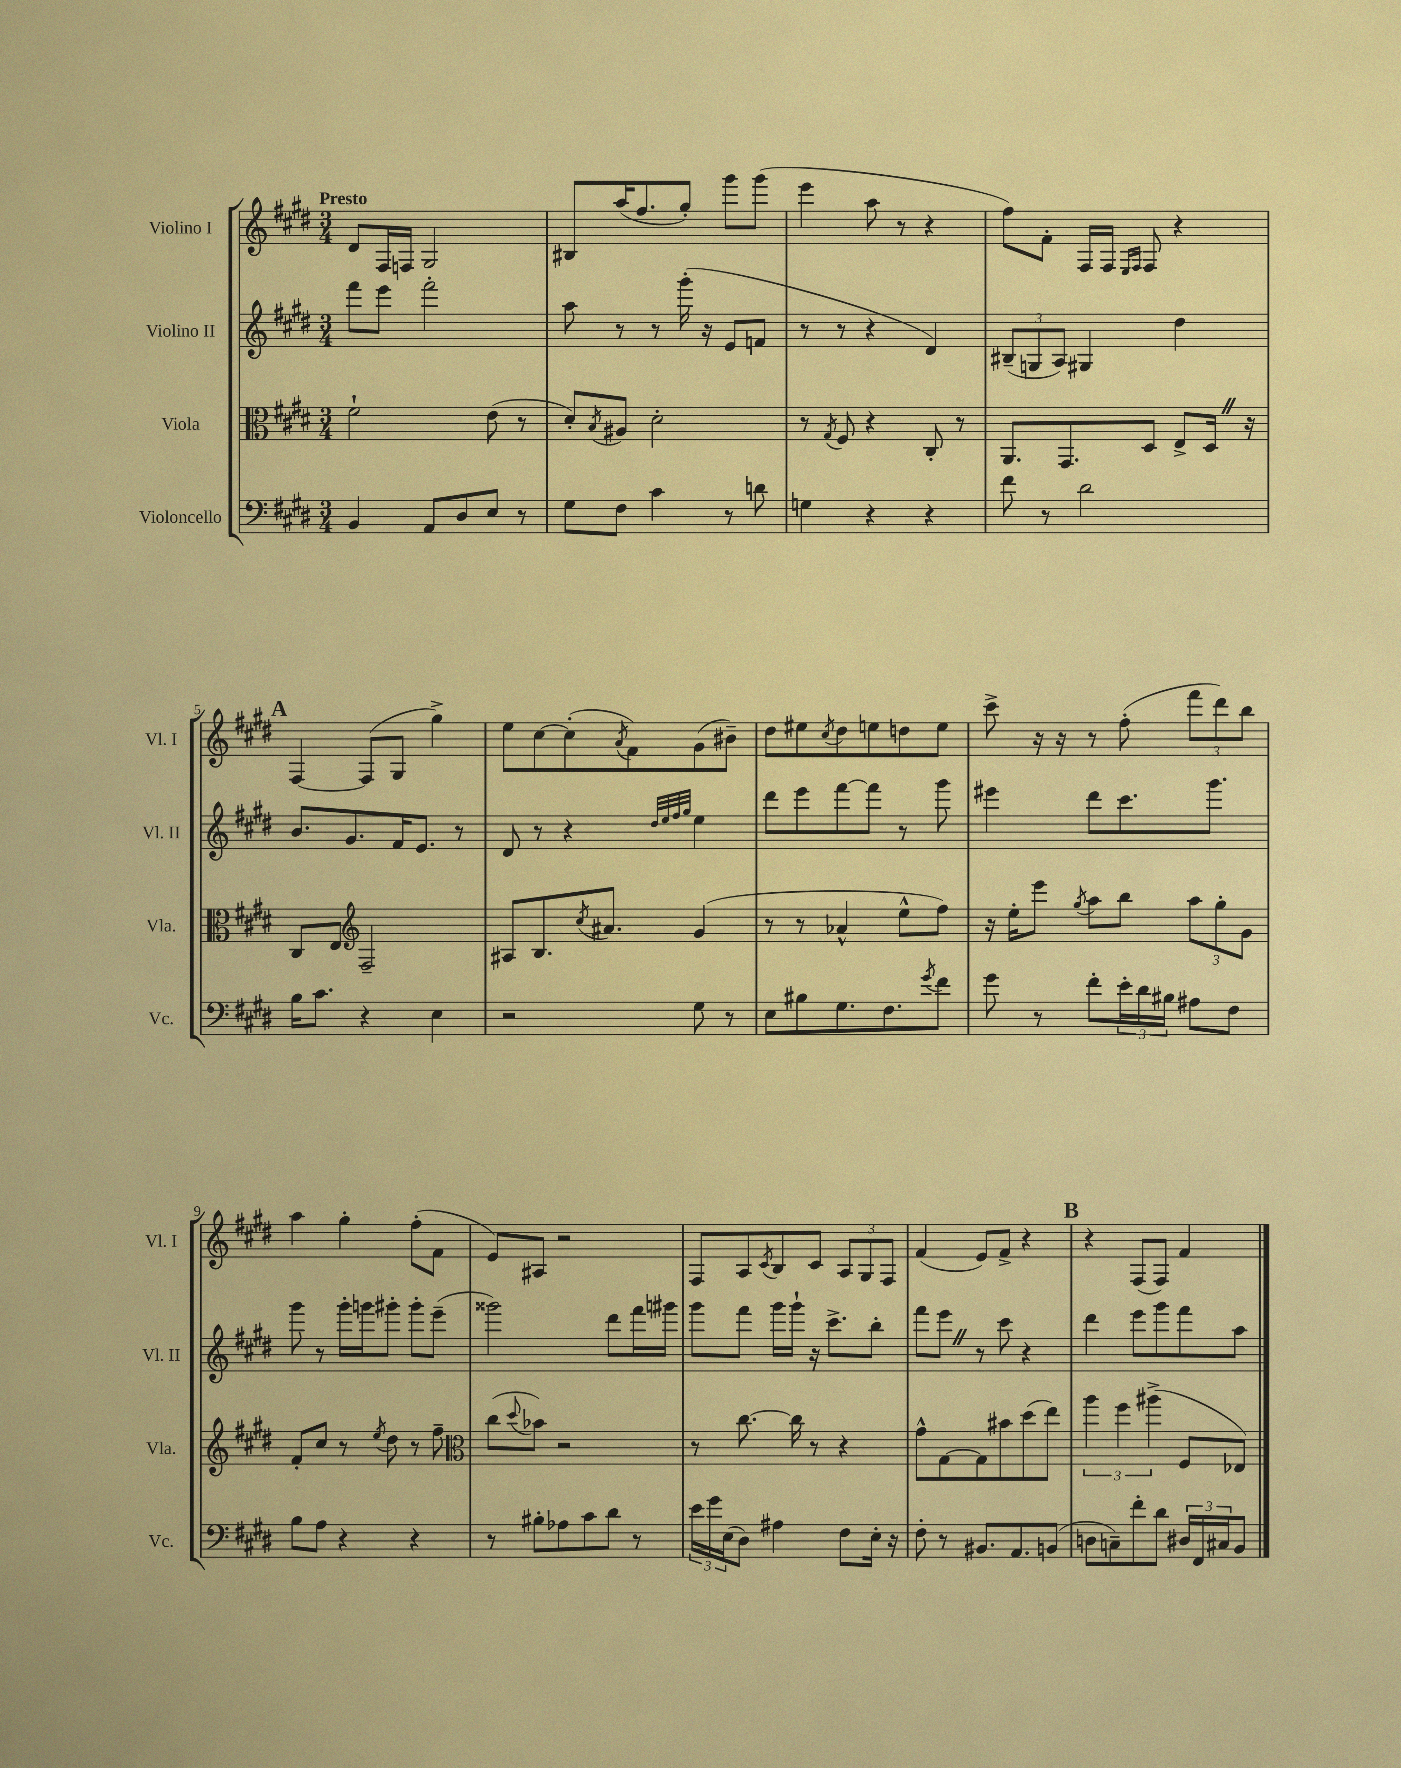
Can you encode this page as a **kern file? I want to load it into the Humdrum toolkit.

**kern	**kern	**kern	**kern
*part4	*part3	*part2	*part1
*staff4	*staff3	*staff2	*staff1
*I"Violoncello	*I"Viola	*I"Violino II	*I"Violino I
*I'Vc.	*I'Vla.	*I'Vl. II	*I'Vl. I
*clefF4	*clefC3	*clefG2	*clefG2
*k[f#c#g#d#]	*k[f#c#g#d#]	*k[f#c#g#d#]	*k[f#c#g#d#]
*M3/4	*M3/4	*M3/4	*M3/4
=1	=1	=1	=1
!	!	!	!LO:TX:a:B:t=Presto
4BB/	2f#`\	8fff#\L	8d#/L
.	.	8eee\J	16F#/L
.	.	.	16Fn/JJ
8AA/L	.	2fff#'\	2G#/
8D#/	.	.	.
8E/J	(8e\	.	.
8r	8r	.	.
=2	=2	=2	=2
8G#\L	8d#'/L)	8aa\	8B#X/L
.	8qB/	.	.
8F#\J	8A#X/J	8r	(16aa/K
.	.	.	8.ff#/
4c#\	2d#'\	8r	.
.	.	(16ggg#'\	8gg#'/J)
.	.	16r	.
8r	.	8e/L	8ggg#\L
8dn\	.	8fn/J	(8ggg#\J
=3	=3	=3	=3
4Gn\	8r	8r	4eee\
.	8qG#/	.	.
.	8F#/	8r	.
4r	4r	4r	8aa\
.	.	.	8r
4r	8C#'/	4d#/)	4r
.	8r	.	.
=4	=4	=4	=4
8f#\	8.AA/L	(12B#X~/L	8ff#\L)
.	.	12Gn/	.
8r	.	.	8f#'\J
.	.	12A/J)	.
.	8.GG#/	.	.
2d#\	.	4G#X/	16F#/LL
.	.	.	16F#/JJ
.	.	.	16qqE/LL
.	.	.	16qqF#/JJ
.	8D#/J	.	8F#/
.	8E^/L	4dd#\	4r
.	16D#Z/Jk	.	.
.	16r	.	.
!!LO:LB:g=z
!!LO:REH:place=s1:t=A
=5	=5	=5	=5
16B\KL	8C#/L	8.b/L	[4F#/
8.c#\J	.	.	.
.	8E/J	.	.
.	.	8.g#/	.
*	*clefG2	*	*
4r	2F#~/	.	(8F#/L]
.	.	16f#/K	8G#/J
.	.	8.e/J	.
4E\	.	.	4gg#^\)
.	.	8r	.
=6	=6	=6	=6
2r	8A#X/L	8d#/	8ee\L
.	8.B/	8r	[8cc#\
.	.	4r	(8cc#'\]
.	8qcc#/	.	.
.	8.a#X/J	.	.
.	.	.	8qa/
.	.	.	8f#\)
.	.	32qqdd#/LLL	.
.	.	32qqee/	.
.	.	32qqff#/	.
.	.	32qqgg#/JJJ	.
8G#\	(4g#/	4ee\	(8g#\
8r	.	.	8b#X~\J)
=7	=7	=7	=7
8E\L	8r	8ddd#\L	8dd#\L
8B#X\	8r	8eee\	8ee#X\
.	.	.	8qcc#/
8.G#\	4a-X^^/	[8fff#\	8dd#\
.	.	8fff#\J]	8een\
8.F#\	.	.	.
.	8ee^^\L	8r	8ddn\
8qg#/	.	.	.
8f#\J	8ff#\J)	8ggg#\	8ee\J
=8	=8	=8	=8
8g#\	16r	4eee#X\	8ccc#^\
.	16ee'\KL	.	.
8r	8eee\J	.	16r
.	.	.	16r
.	8qgg#/	.	.
8f#'\L	8aa\L	8ddd#\L	8r
24e'\L	8bb\J	8.ccc#\	(8ff#'\
24d#\	.	.	.
24B#X\JJ	.	.	.
8A#X\L	12aa\L	.	12fff#\L
.	.	8.ggg#\J	.
.	12gg#'\	.	12ddd#\)
8F#\J	.	.	.
.	12g#\J	.	12bb\J
!!LO:LB:g=z
=9	=9	=9	=9
8B\L	8f#'/L	8ggg#\	4aa\
8A\J	8cc#/J	8r	.
4r	8r	16ggg#'\LL	4gg#'\
.	.	16gggn\J	.
.	8qee/	.	.
.	8dd#\	8ggg#X'\J	.
4r	8r	8ggg#'\L	(8ff#'\L
.	8ff#~\	(8eee~\J	8f#\J
=10	=10	=10	=10
*	*clefC3	*	*
8r	(8cc#\L	2ggg##X\)	8e/L)
.	8qqdd#/	.	.
8B#X'\L	8b-X\J)	.	8A#X/J
8A-X\	2r	.	2r
8c#\	.	.	.
8d#\J	.	8ddd#\L	.
8r	.	16fff#\L	.
.	.	16ggg#X\JJ	.
=11	=11	=11	=11
24e\LL	8r	8ggg#\L	8F#/L
24g#\	.	.	.
(24E\J	.	.	.
8D#\J)	[8.cc#\	8fff#\J	8A/
.	.	.	8qc#/
4A#X\	.	16ggg#\LL	8B/
.	16cc#\]	16ggg#`\JJ	.
.	8r	16r	8c#/J
.	.	8.ccc#^\L	.
8F#\L	4r	.	12A/L
.	.	.	12G#/
16E'\Jk	.	8bb'\J	.
.	.	.	12F#/J
16r	.	.	.
=12	=12	=12	=12
8F#'\	8g#^^\L	8fff#\L	(4f#/
8r	[8G#\	8eeeZ\J	.
8.BB#X/L	8G#\]	8r	8e/L)
.	8b#X\	8ccc#\	8f#^/J
8.AA/	.	.	.
.	(8dd#\	4r	4r
(8BBn/J	8ee\J)	.	.
!!LO:REH:place=s1:t=B
=13	=13	=13	=13
8Dn\L	6aa\	4ddd#\	4r
8Cn~\)	.	.	.
.	6ff#\	.	.
8f#'\	.	8eee\L	(8F#/L
.	(6aa#X^\	.	.
8d#\J	.	8ggg#\	8F#/J)
24D#X/LL	8F#/L	8fff#\	4f#/
24FF#/	.	.	.
24C#X/J	.	.	.
8BB/J	8E-X/J)	8aa\J	.
==	==	==	==
*-	*-	*-	*-
